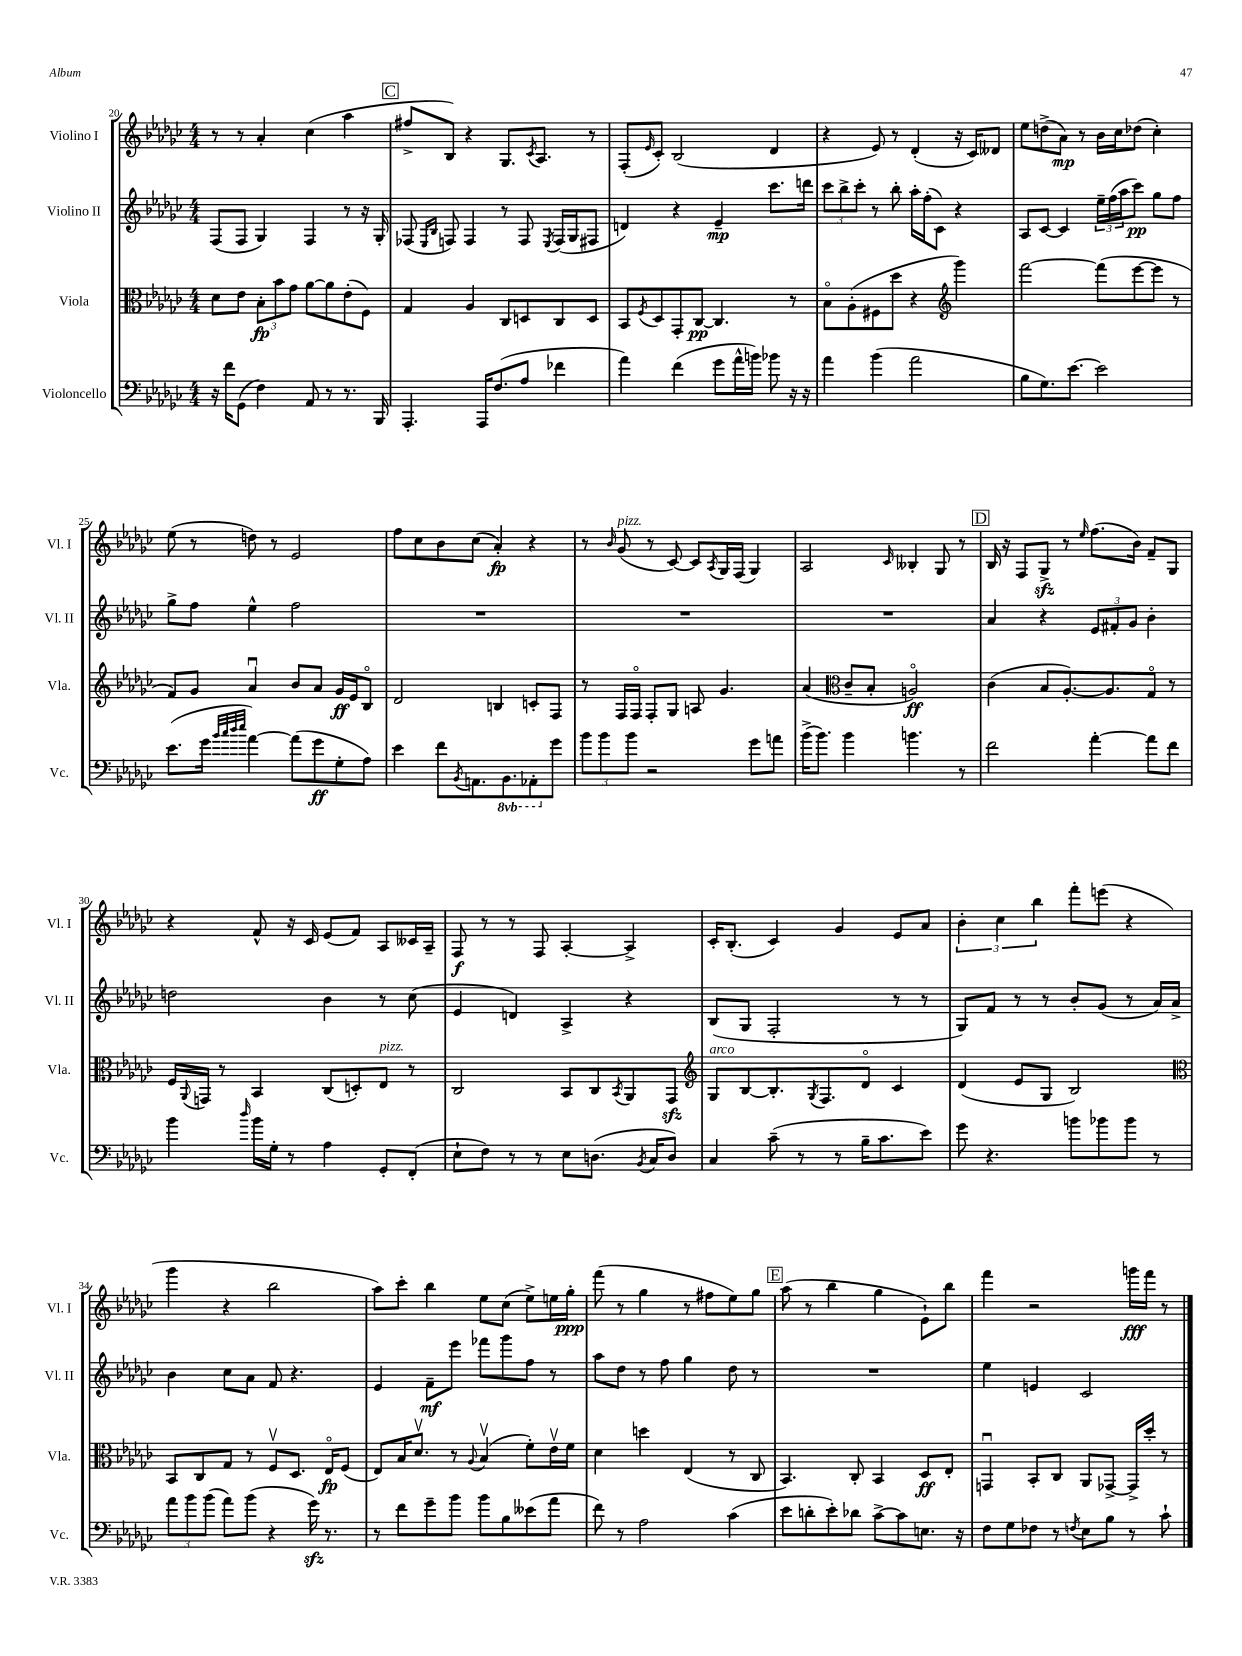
<<
\new StaffGroup <<
\new Staff = "s0" \with { instrumentName = "Violino I" shortInstrumentName = "Vl. I" } {
    \clef treble \key ges \major \numericTimeSignature \time 4/4
    r8 r8 aes'4-. ces''4( aes''4 |
    \mark \markup { \box "C" } fis''8-> bes8) r4 ges8. \acciaccatura { ces'8 } aes8. r8 |
    f8-.( \grace { ees'16 } ces'8-.) bes2( des'4 |
    r4 ees'8) r8 des'4-.( r16 ces'16) deses'8 |
    ees''8 d''8->( aes'8\mp) r8 bes'16 ces''16 des''8( ces''4-.) |
    ees''8( r8 d''8) r8 ees'2 |
    f''8 ces''8 bes'8 ces''8( aes'4-.\fp) r4 |
    r8 \grace { bes'16 } ges'8^\markup { \italic "pizz." }( r8 ces'8~) ces'8 \acciaccatura { aes8 } ges16 f16( ges4) |
    aes2 \grace { ces'16 } beses4-. ges8 r8 |
    \mark \markup { \box "D" } bes16 r16 f8 ges8->\sfz r8 \grace { ees''16 } f''8.( bes'16) f'8-- ges8 |
    r4 f'8-^ r16 ces'16 ees'8( f'8) aes8 ceses'16 aes16-- |
    f8\f r8 r8 f8 aes4~-. aes4-> |
    ces'16-. bes8.-.( ces'4) ges'4 ees'8 aes'8 |
    \tuplet 3/2 { bes'4-. ces''4 bes''4 } f'''8-. e'''8( r4 |
    ges'''4 r4 bes''2 |
    aes''8) ces'''8-. bes''4 ees''8 ces''8( ees''8->) e''16 ges''16-.\ppp |
    f'''8( r8 ges''4 r8 fis''8 ees''8) ges''8 |
    \mark \markup { \box "E" } aes''8( r8 bes''4 ges''4 ees'8-!) bes''8 |
    f'''4 r2 g'''16\fff f'''16 r8 \bar "|." |
}
\new Staff = "s1" \with { instrumentName = "Violino II" shortInstrumentName = "Vl. II" } {
    \clef treble \key ges \major \numericTimeSignature \time 4/4
    f8( f8 ges4) f4 r8 r16 ges16-. |
    \mark \markup { \box "C" } fes8( \grace { ees16 bes16 } f8) f4 r8 f8 \acciaccatura { ees8 } f16( ges16 fis8 |
    d'4) r4 ees'4--\mp ces'''8. d'''16 |
    \tuplet 3/2 { ces'''8 bes''8-> ces'''8-. } r8 bes''8-. aes''16-. f''16-.( ces'8) r4 |
    aes8 ces'8~ ces'4 \tuplet 3/2 { ees''16-- f''16( aes''16 } ces'''8\pp) ges''8 f''8 |
    ges''8-> f''8 ees''4-^ f''2 |
    R1 |
    R1 |
    R1 |
    \mark \markup { \box "D" } aes'4 r4 \tuplet 3/2 { ees'8 fis'8-. ges'8 } bes'4-. |
    d''2 bes'4 r8 ces''8( |
    ees'4 d'4) aes4-> r4 |
    bes8( ges8 f2-. r8 r8 |
    ges8) f'8 r8 r8 bes'8-. ges'8( r8 aes'16) aes'16-> |
    bes'4 ces''8 aes'8 f'8 r4. |
    ees'4 f'8--\mf ees'''8 fes'''8 ges'''8 f''8 r8 |
    aes''8 des''8 r8 f''8 ges''4 des''8 r8 |
    \mark \markup { \box "E" } R1 |
    ees''4 e'4 ces'2 \bar "|." |
}
\new Staff = "s2" \with { instrumentName = "Viola" shortInstrumentName = "Vla." } {
    \clef alto \key ges \major \numericTimeSignature \time 4/4
    des'8 ees'8 \tuplet 3/2 { bes8-.\fp bes'8 ges'8 } aes'8~ aes'8 ees'8-.( f8) |
    \mark \markup { \box "C" } ges4 aes4 ces8 d8 ces8 d8 |
    bes,8 \acciaccatura { f8 } des8 ges,8-. ces8~\pp ces4. r8 |
    bes8\flageolet aes8-.( fis8 des''8 r4 \clef treble ges'''4) |
    f'''2~ f'''8( ees'''8~ ees'''8 r8 |
    f'8) ges'8 aes'4\downbow bes'8 aes'8 ges'16\ff ees'16 bes8\flageolet |
    des'2 b4 c'8-. f8 |
    r8 f16 f16\flageolet f8-. ges8 a8 ges'4. |
    aes'4( \clef alto ces'8-- bes8-. a2\flageolet\ff) |
    \mark \markup { \box "D" } ces'4( bes8 aes8.~-.) aes8. ges8\flageolet r8 |
    f16 \appoggiatura { aes,8 } g,16 r8 bes,4 ces8( d8-.) ees8^\markup { \italic "pizz." } r8 |
    ces2 bes,8 ces8 \acciaccatura { bes,8 } aes,8 ges,8\sfz |
    \clef treble ges8^\markup { \italic "arco" } bes8~ bes8.-. \acciaccatura { ges8 } f8. des'8\flageolet ces'4 |
    des'4( ees'8 ges8 bes2) |
    \clef alto bes,8 ces8 ges8 r8 f8\upbow des8. ees16\flageolet\fp f8( |
    ees8) bes16 des'8.\upbow r8 \appoggiatura { aes8 } bes4\upbow( f'8-.) ees'16\upbow f'16 |
    des'4 d''4 ees4( r8 ces8 |
    \mark \markup { \box "E" } bes,4.) ces8-. bes,4 des8\ff ees8-. |
    g,4\downbow bes,8-. ces8 aes,8 ges,8~-> ges,16-> des''16-. r8 \bar "|." |
}
\new Staff = "s3" \with { instrumentName = "Violoncello" shortInstrumentName = "Vc." } {
    \clef bass \key ges \major \numericTimeSignature \time 4/4 \set Staff.ottavationMarkups = #ottavation-simple-ordinals
    r16 f'16 ges,8( f4) aes,8 r8 r8. bes,,16 |
    \mark \markup { \box "C" } aes,,4.-. aes,,16 f8.( aes8 fes'4 |
    aes'4) f'4( ges'8 aes'16-^ b'16) bes'8 r16 r16 |
    aes'4 bes'4( aes'2 |
    bes8 ges8.) ees'8.~ ees'2 |
    ees'8.( ges'16 \grace { bes'32 ces''32 des''32 ees''32 } aes'4~) aes'8( ges'8\ff ges8-. aes8) |
    ees'4 f'8 \acciaccatura { bes,8 } a,8. \ottava #-1 bes,,8. aes,,!8-. \ottava #0 ges'8 |
    \tuplet 3/2 { bes'8 bes'8 bes'8 } r2 ges'8 a'8 |
    bes'16->( bes'8.) bes'4 b'4. r8 |
    \mark \markup { \box "D" } f'2 aes'4~-. aes'8 f'8 |
    bes'4 \grace { des''16 } bes'16 ges16-. r8 aes4 ges,8-. f,8-.( |
    ees8-! f8) r8 r8 ees8 d8.( \acciaccatura { bes,8 } ces16 d8) |
    ces4 ces'8--( r8 r8 bes16-- ces'8. ees'8) |
    ges'8 r4. b'8 bes'8 bes'8 r8 |
    \tuplet 3/2 { aes'8 bes'8 bes'8( } aes'8) bes'8( r4 ges'16\sfz) r8. |
    r8 f'8 ges'8-- bes'8 bes'8 bes8 eeses'8( aes'8 |
    f'8) r8 aes2 ces'4( |
    \mark \markup { \box "E" } ees'8 d'8-. ees'8-.) des'8 ces'8~-> ces'8 e8. r16 |
    f8 ges8 fes8 r8 \acciaccatura { f8 } ees8 bes8 r8 ces'8-! \bar "|." |
}
>>
>>
\layout { \context { \Score currentBarNumber = #20 } }
